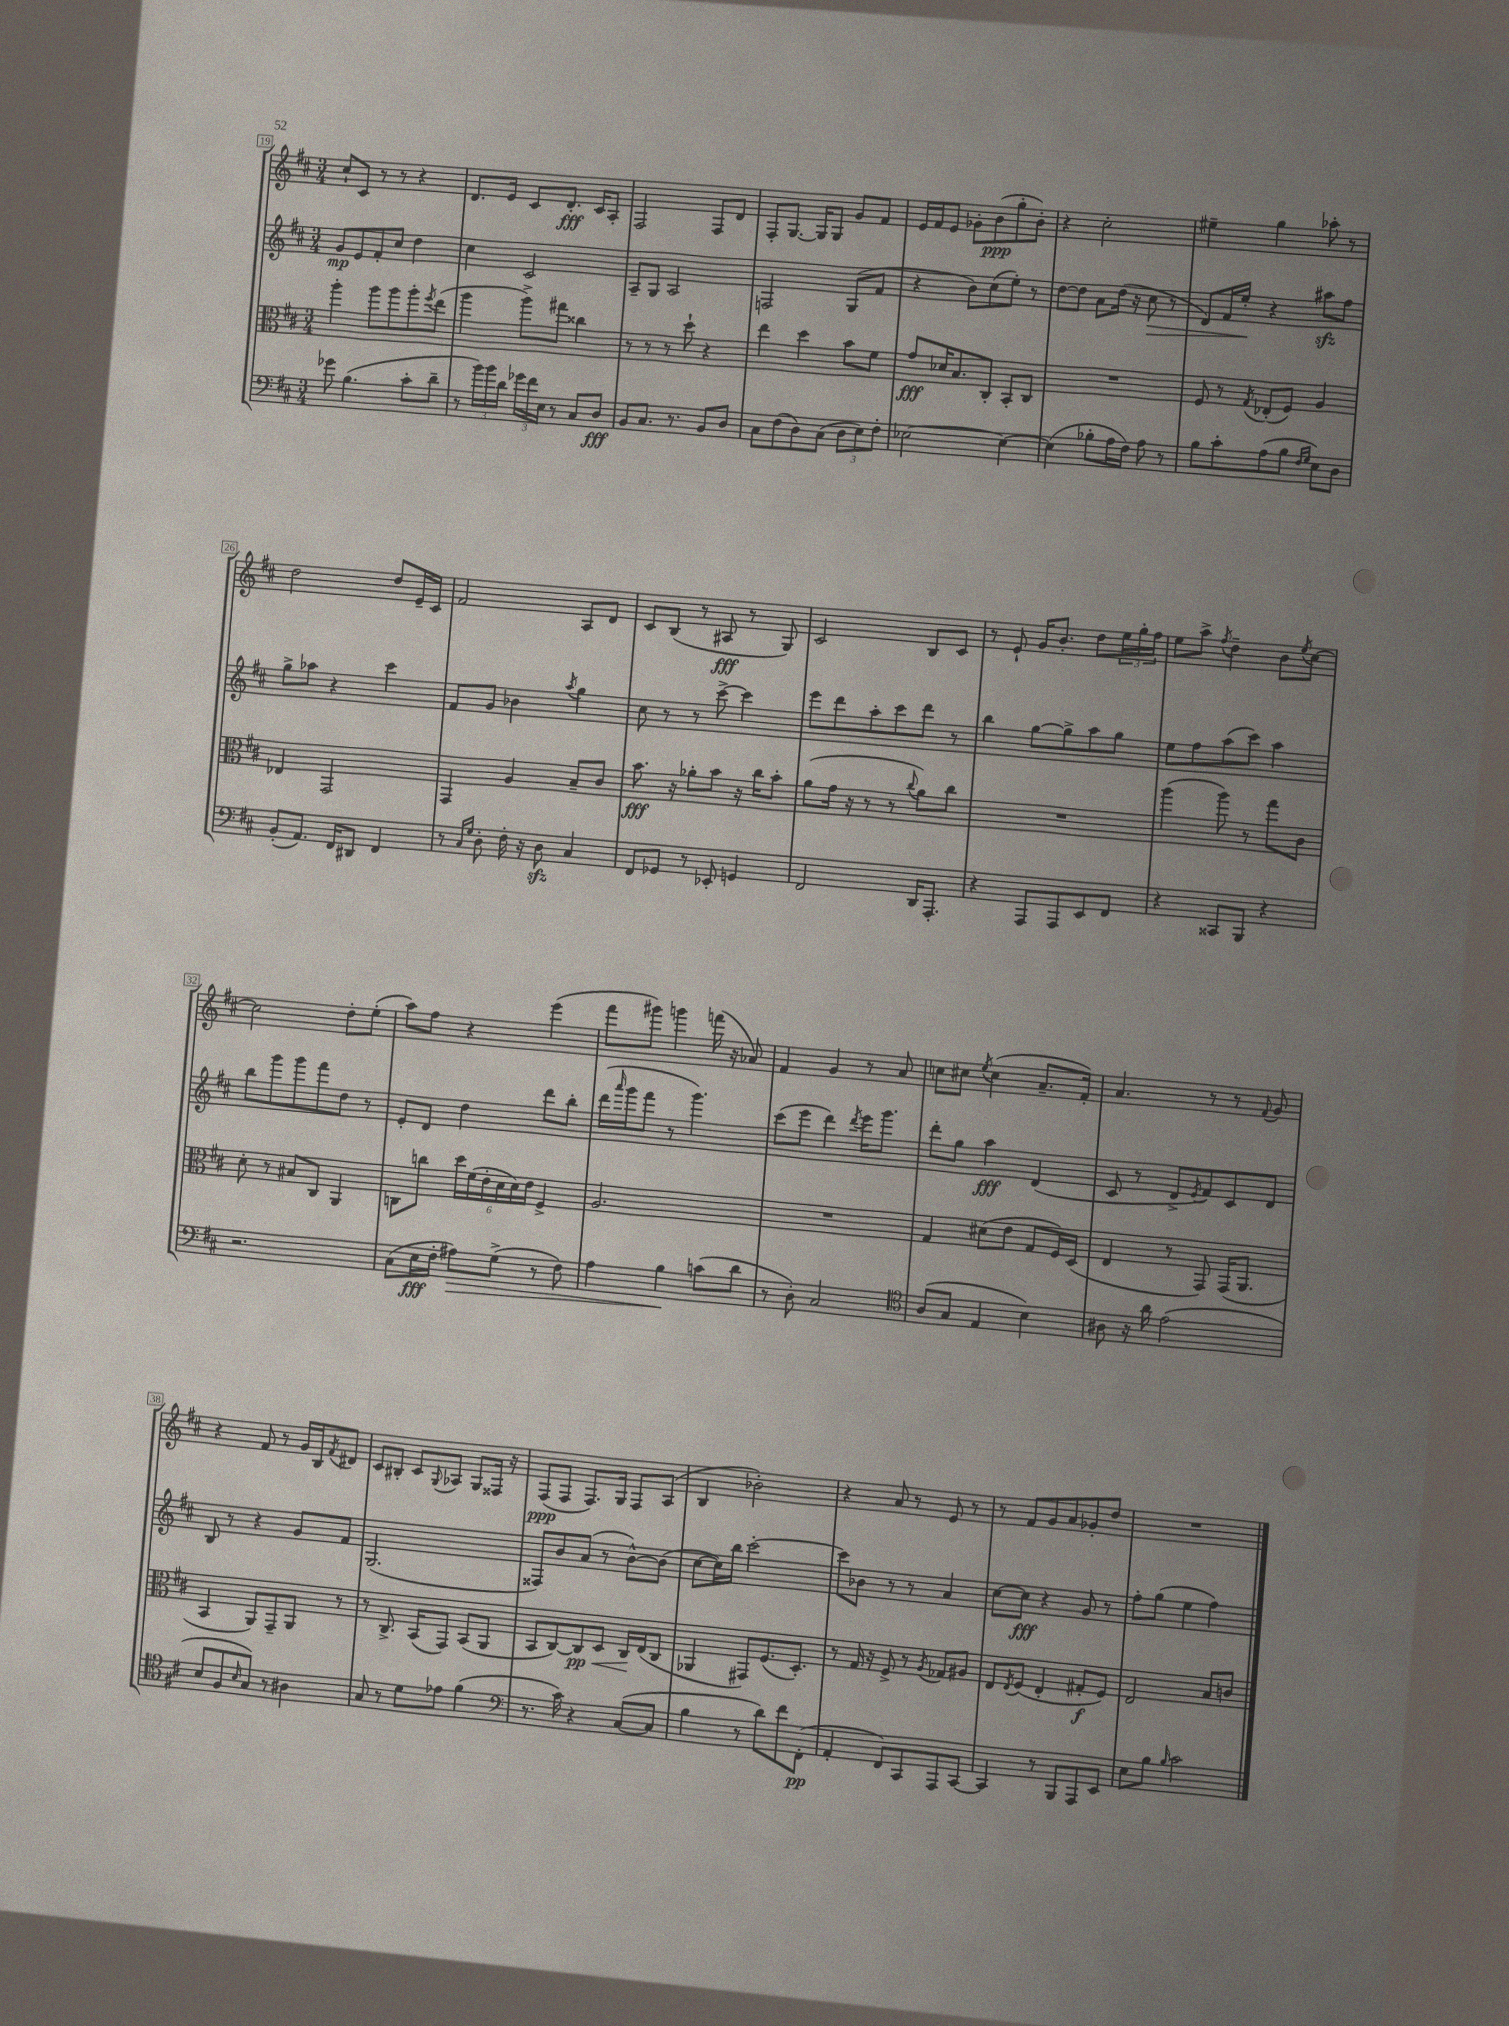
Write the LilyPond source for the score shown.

<<
\new StaffGroup <<
\new Staff = "s0" {
    \clef treble \key d \major \numericTimeSignature \time 3/4
    cis''8-! cis'8 r8 r8 r4 |
    d'8. e'16 cis'8 d'8.-.\fff cis'16 a8-. |
    fis2 fis8 d'8 |
    fis8-. g8.~ g16 g8 g'8 fis'8 |
    e'16 fis'16 e'8 ges'8-. b'8\ppp( g''8-. b'8-.) |
    r4 cis''2-. |
    eis''4-- g''4 aes''8-. r8 |
    d''2 d''8 e'16-- cis'16 |
    fis'2 a8 d'8 |
    cis'8 b8( r8 ais8\fff r8 g8) |
    cis'2 b8 cis'8 |
    r8 e'8-! g'16 b'8.-. d''8 \tuplet 3/2 { e''16 g''16-. fis''16 } |
    e''8 a''8-> \acciaccatura { fis''8 } d''4-- b'8 \acciaccatura { e''8 } cis''8~ |
    cis''2 d''8-. e''8-.( |
    a''8) fis''8 r4 e'''4( |
    fis'''8 gis'''8) g'''4 f'''16( r16 aes'8) |
    fis'4 g'4 r8 a'8 |
    c''8 cis''8 \acciaccatura { e''8 } cis''4( a'8.-- fis'16-.) |
    a'4. r8 r8 \appoggiatura { fis'8 } g'8 |
    r4 fis'8 r8 g'16 b16 \acciaccatura { fis'8 } dis'8 |
    cis'8 bis8-. cis'8 \appoggiatura { g8 } aes8 g8 fisis16 r16 |
    fis8\ppp( fis8 fis8.) g16 fis8 a8( |
    b4 bes'2-.) |
    r4 a'8 r8 e'8 r8 |
    r8 fis'8 g'8 a'8 ges'8-. d''8 |
    R2. \bar "|." |
}
\new Staff = "s1" {
    \clef treble \key d \major \numericTimeSignature \time 3/4
    g'8\mp e'8 fis'8-. cis''8 d''4 |
    cis''4 cis'2 |
    a8-- g8 a2 |
    f2 g8( fis'8 |
    r4 b'8) cis''8( e''8-.) r8 |
    d''8~ d''8 a'8 d''16( r16 cis''8\> r8 |
    d'8) fis'16 e''16-.\! r4 ais''8\sfz fis''8 |
    g''8-> aes''8 r4 cis'''4 |
    fis'8 g'8 bes'4 \acciaccatura { a''8 } g''4 |
    cis''8 r8 r8 cis'''8~-> cis'''4 |
    e'''8 d'''8 a''8-. cis'''8 d'''8 r8 |
    b''4 g''8~ g''8-> a''8 g''8 |
    e''8 fis''8 a''8( cis'''8) a''4 |
    b''8 g'''8 g'''8 fis'''8 d''8 r8 |
    e'8-. d'8 d''4 d'''8 b''8-. |
    d'''16( \grace { a'''16 } g'''16 fis'''8 r8 g'''4.) |
    cis'''8( e'''8 d'''4) \acciaccatura { d'''8 } e'''16 g'''8. |
    d'''8-. g''8 a''4\fff d'4( |
    cis'8 r8 d'8-> \acciaccatura { e'8 } fis'8) cis'8 d'8 |
    b8 r8 r4 g'8 fis'8 |
    g2.( |
    fisis8) b'8 a'8( r8 b'8~-^) b'8( |
    cis''8~ cis''16) b''16 cis'''2~-. |
    cis'''8 bes'8 r8 r8 a'4 |
    cis''8~ cis''8\fff r4 g'8 r8 |
    fis''8-. g''8( e''4 fis''4) \bar "|." |
}
\new Staff = "s2" {
    \clef alto \key d \major \numericTimeSignature \time 3/4
    a''4-. a''8 a''8 a''8-. \acciaccatura { fis''8 } e''8( |
    a''4 a''8->) gis''8 cisis''4 |
    r8 r8 r8 d''8-! r4 |
    e''4 d''4 b'8 fis'8 |
    g'8\fff des'16 b8. cis8-. b,8-. cis8 |
    R2. |
    fis8 r8 \acciaccatura { g8 } ees8-.( fis8) a4 |
    ees4 g,2 |
    g,4 a4 b8-- cis'8 |
    b'8.\fff r16 aes'8-. b'8 r16 cis''16 b'8-. |
    a'8( g'16 r16 r8 r8 \appoggiatura { cis''8 } a'8) cis''8 |
    R2. |
    a''4( a''8) r8 g''8 cis'8 |
    d'8-. r8 bis8 cis8 a,4 |
    c8 c''8 \tuplet 6/4 { d''16 fis'16( e'16-. d'16 d'16) e'16 } fis4-> |
    a2. |
    R2. |
    g4 dis'8( e'8 g8 fis16) d16( |
    e4 r8 g,8) g,16( a,8. |
    b,4 a,8) g,8-- a,8 r8 |
    r8 cis8.-> b,16( g,8) b,8( a,8 |
    b,8 cis8~) cis8\pp\< d8 cis16\! e16( cis8 |
    aes,4 gis,8) fis8.( d8.-.) |
    r8 g16 r16 fis8-> r8 \acciaccatura { a8 } ges8 ais8 |
    e8 \acciaccatura { e8 } fis8( e4-. gis8-.\f fis8) |
    e2 b8 c'8 \bar "|." |
}
\new Staff = "s3" {
    \clef bass \key d \major \numericTimeSignature \time 3/4
    ges'8 b4.( cis'8-. d'8-- |
    r8 \tuplet 3/2 { b'16) b'16 d'16 } \tuplet 3/2 { ges'16 fis'16 e16 } r8 cis8 d8\fff |
    b,8 cis8. r8. b,8 d8 |
    cis8 fis8( d8) cis8( \tuplet 3/2 { d8 e8) fis8-. } |
    ees2~ ees4~ |
    ees4( bes8-. a16 fis16) a8 r8 |
    b8 cis'8-. a8( b8 \grace { fis16 g16 } e8) d8 |
    b,8-.( a,8.) fis,16 dis,8 fis,4 |
    r8 \grace { cis16 g16 } d8-. fis16-. r16 d8\sfz cis4 |
    fis,8 ges,8 r8 ees,8-. g,4 |
    fis,2 d,16 a,,8.-. |
    r4 a,,8 a,,8 e,8 fis,8 |
    r4 cisis,8 b,,8 r4 |
    r2. |
    cis8( e16\fff fis16-. ais8\>) g8->( r8 fis8) |
    a4 b4\! c'8( d'8 |
    r8 d8-.) cis2 |
    \clef tenor a8( g8 e4 b4) |
    ais8 r16 a'16 e'2( |
    b8 fis8 \grace { b16 } g8) r8 ais4 |
    g8 r8 d'8 ees'8 fis'4( |
    \clef bass r8. cis'16) r4 cis8~( cis8 |
    b4 r8 d'8) fis'8 fis,8-.\pp( |
    a,4-. fis,8) cis,8 a,,8 cis,8~ |
    cis,4 r8 b,,8 a,,8 e,8 |
    e8 b8 \grace { b16 } cis'2 \bar "|." |
}
>>
>>
\layout { \context { \Score currentBarNumber = #19 \override BarNumber.stencil = #(make-stencil-boxer 0.1 0.3 ly:text-interface::print) } }
